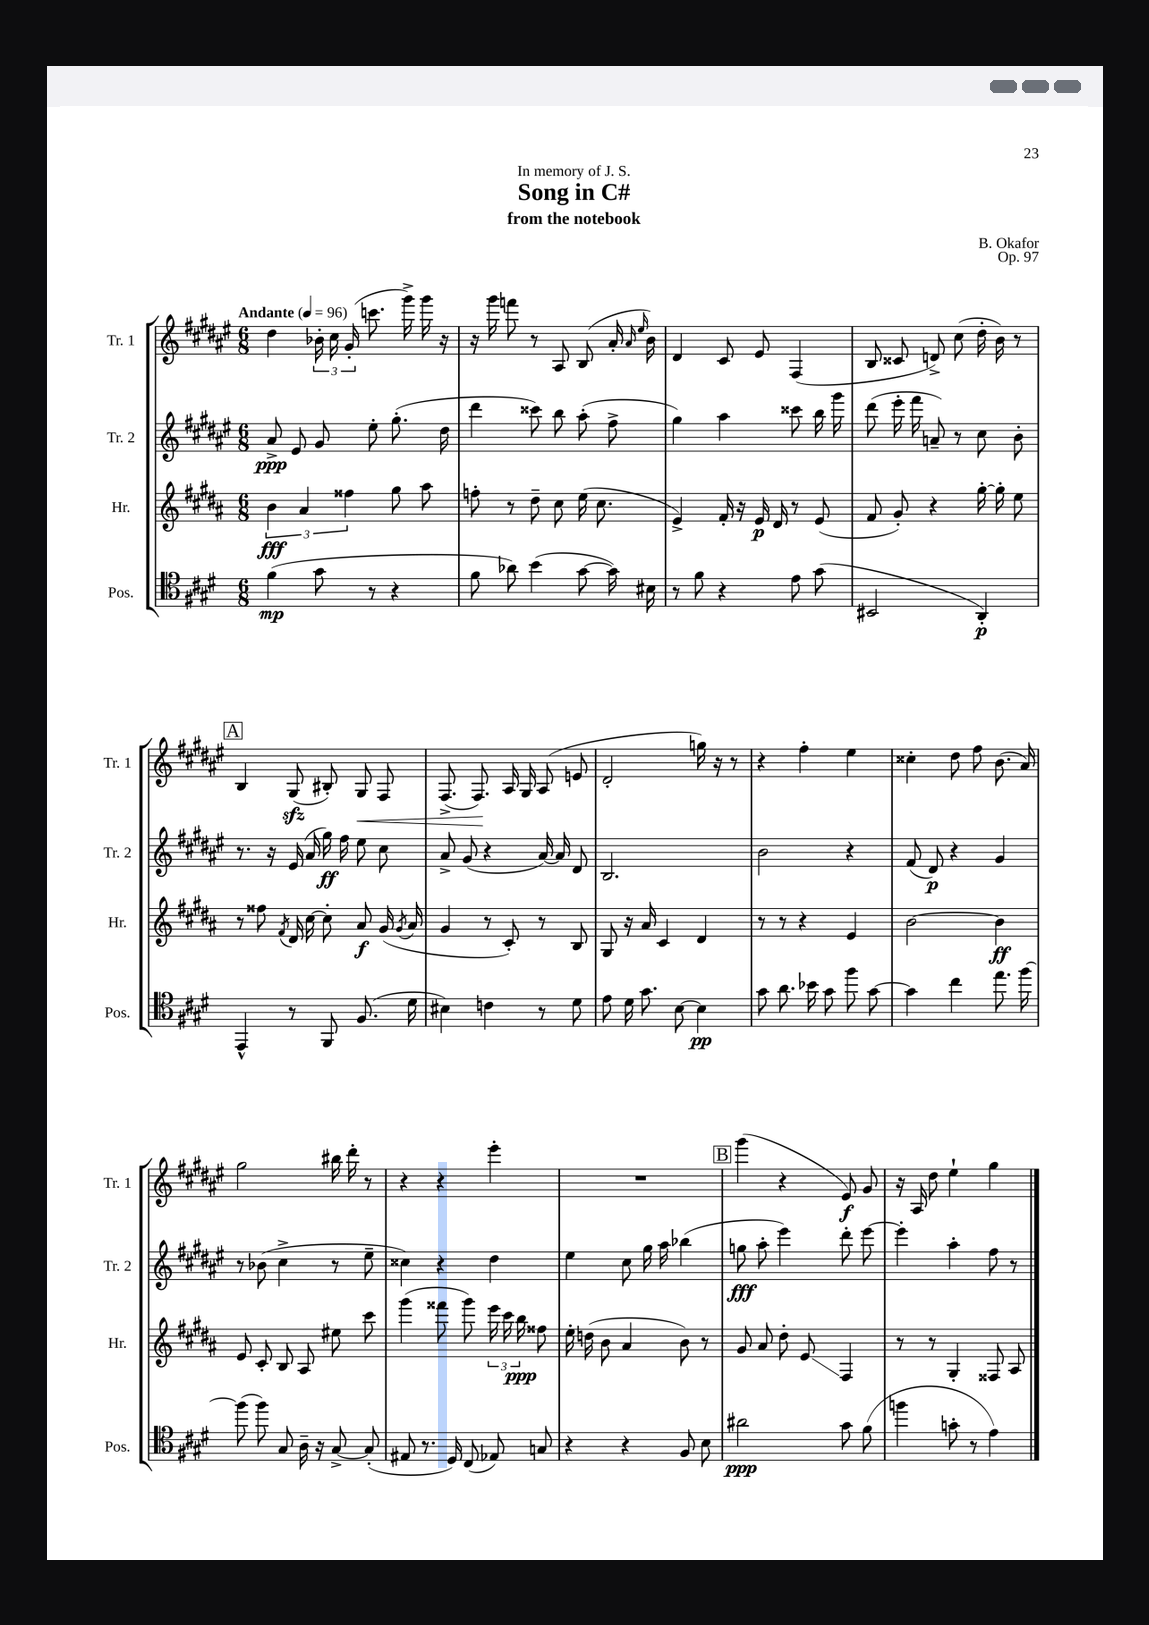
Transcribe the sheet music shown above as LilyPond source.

\header { title = "Song in C#" composer = "B. Okafor" subtitle = "from the notebook" dedication = "In memory of J. S." opus = "Op. 97" }
<<
\new StaffGroup <<
\new Staff = "s0" \with { instrumentName = "Tr. 1" shortInstrumentName = "Tr. 1" } {
    \clef treble \key fis \major \numericTimeSignature \time 6/8 \tempo "Andante" 4 = 96
    \autoBeamOff dis''4 \tuplet 3/2 { bes'16-. cis''16 gis'16-.( } c'''8. gis'''16->) gis'''16 r16 |
    r16 gis'''16 f'''8 r8 ais8 b8( ais'16-. \grace { ais'16 eis''16 } b'16) |
    dis'4 cis'8 eis'8 fis4( |
    b8 cisis'8 d'8->) cis''8( dis''16-. b'16) r8 |
    \mark \markup { \box "A" } b4 gis8\sfz( bis8-.) gis8\< fis8 |
    fis8.->( fis8.\!) ais16 gis16 ais8( e'8 |
    dis'2-. g''16) r16 r8 |
    r4 fis''4-. eis''4 |
    cisis''4-. dis''8 fis''8 b'8.( ais'16) |
    gis''2 bis''16 dis'''16-. r8 |
    r4 r4 eis'''4-. |
    R2. |
    \mark \markup { \box "B" } gis'''4( r4 eis'8\f) gis'8 |
    r16 ais16 dis''8 eis''4-! gis''4 \bar "|." |
}
\new Staff = "s1" \with { instrumentName = "Tr. 2" shortInstrumentName = "Tr. 2" } {
    \clef treble \key fis \major \numericTimeSignature \time 6/8
    \autoBeamOff ais'8->\ppp eis'8 gis'8 eis''8-. gis''8.-.( dis''16 |
    dis'''4 cisis'''8) b''8 ais''8-.( fis''8-> |
    gis''4) ais''4 cisis'''8 b''16 gis'''16 |
    dis'''8( eis'''16-. fis'''16 a'8--) r8 cis''8 b'8-. |
    \mark \markup { \box "A" } r8. r16 eis'16( ais'16 gis''16\ff) fis''16 eis''8 cis''8 |
    ais'8-> gis'8( r4 ais'16~) ais'16 dis'8 |
    b2. |
    b'2 r4 |
    fis'8( dis'8\p) r4 gis'4 |
    r8 bes'8( cis''4-> r8 eis''8-- |
    cisis''4) r4 dis''4 |
    eis''4 cis''8 gis''16 ais''16 bes''4( |
    \mark \markup { \box "B" } g''8\fff ais''8-. eis'''4) dis'''8-. eis'''8~ |
    eis'''4-. ais''4-. fis''8 r8 \bar "|." |
}
\new Staff = "s2" \with { instrumentName = "Hr." shortInstrumentName = "Hr." } {
    \clef treble \key b \major \numericTimeSignature \time 6/8
    \autoBeamOff \tuplet 3/2 { b'4\fff ais'4 fisis''4 } gis''8 ais''8 |
    f''8-. r8 dis''8-- cis''8 e''16( cis''8. |
    e'4->) fis'16-. r16 e'16\p dis'16 r8 e'8( |
    fis'8 gis'8-.) r4 gis''16~-. gis''16-. e''8 |
    \mark \markup { \box "A" } r8 fisis''8 \acciaccatura { fis'8 } dis'16 cis''16~ cis''8-. ais'8\f gis'16( \acciaccatura { gis'8 } ais'16 |
    gis'4 r8 cis'8-.) r8 b8 |
    gis8 r16 ais'16 cis'4 dis'4 |
    r8 r8 r4 e'4 |
    b'2~ b'4\ff |
    e'8 cis'8-. b8 ais8 eis''8 cis'''8 |
    gis'''4( fisis'''8 gis'''8) \tuplet 3/2 { e'''16 cis'''16 b''16\ppp } fisis''8 |
    e''16-. d''16( b'8 ais'4 b'8) r8 |
    \mark \markup { \box "B" } gis'8 ais'8 dis''8-. e'8\glissando fis4 |
    r8 r8 gis4-. fisis8 ais8 \bar "|." |
}
\new Staff = "s3" \with { instrumentName = "Pos." shortInstrumentName = "Pos." } {
    \clef tenor \key e \major \numericTimeSignature \time 6/8
    \autoBeamOff fis'4\mp( gis'8 r8 r4 |
    fis'8 aes'8) b'4( gis'8~ gis'16) bis16 |
    r8 fis'8 r4 e'8 gis'8( |
    bis,2 a,4-.\p) |
    \mark \markup { \box "A" } e,4-^ r8 fis,8 fis8.( dis'16 |
    bis4) c'4 r8 dis'8 |
    e'8 dis'16 gis'8. b8~ b4\pp |
    gis'8 a'8. bes'16 gis'8 fis''8 gis'8~ |
    gis'4 cis''4 e''8. fis''16~ |
    fis''8( fis''8) gis8 a16-- r16 gis8~-> gis8-.( |
    eis8 r8. dis16) cis8( ees8) g8 |
    r4 r4 fis8 b8 |
    \mark \markup { \box "B" } ais'2\ppp gis'8 fis'8( |
    f''4 g'8-. r8 e'4) \bar "|." |
}
>>
>>
\layout { \context { \Score \remove "Bar_number_engraver" } }
